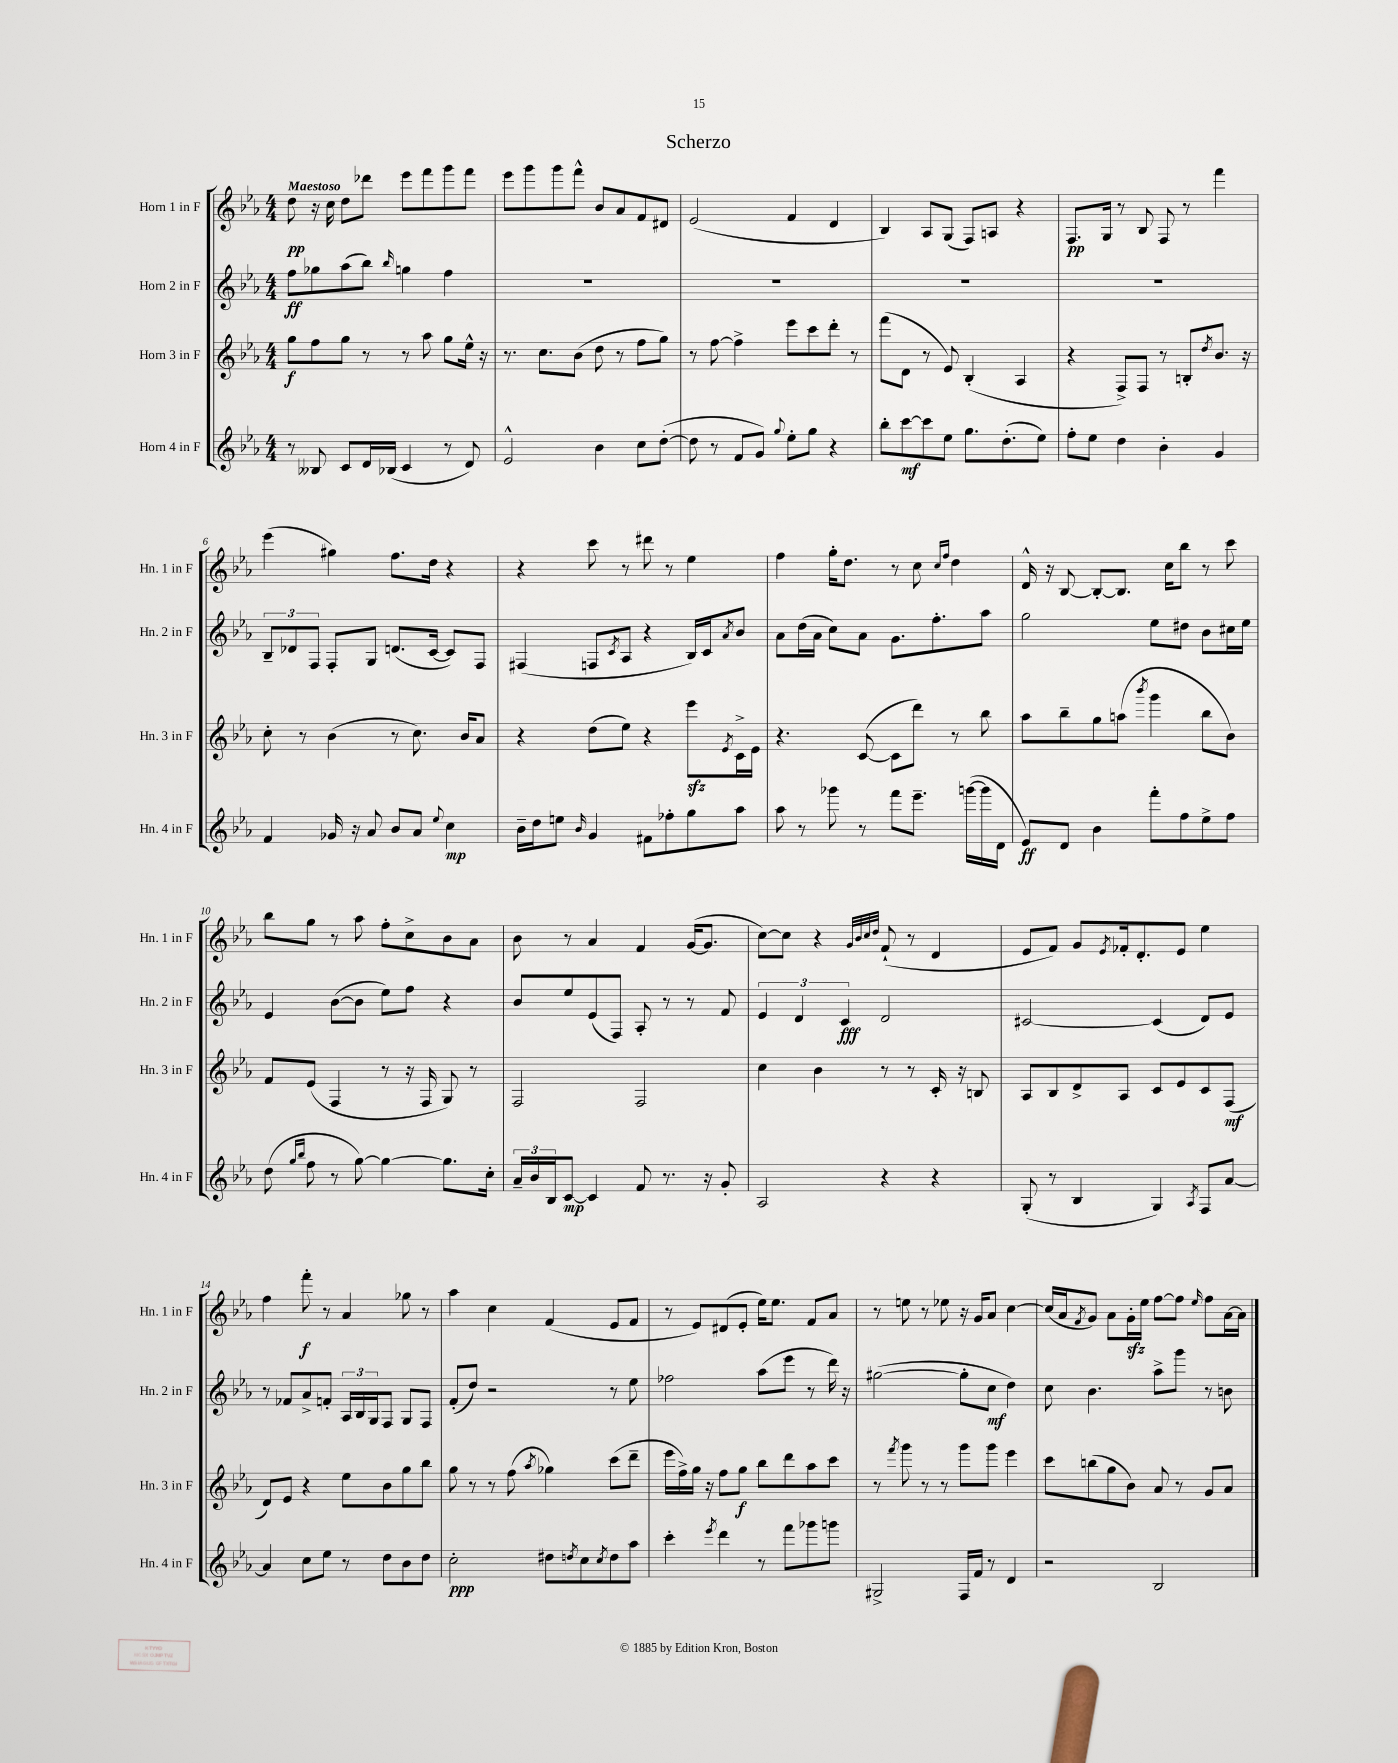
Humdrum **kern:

**kern	**kern	**kern	**kern
*staff4	*staff3	*staff2	*staff1
*clefG2	*clefG2	*clefG2	*clefG2
*k[b-e-a-]	*k[b-e-a-]	*k[b-e-a-]	*k[b-e-a-]
*M4/4	*M4/4	*M4/4	*M4/4
8r	8gg	8ff	8dd
8B--	8ff	8gg-	16r
.	.	.	16cc
8c	8gg	(8aa-	8dd
16d	8r	8bb-)	8ddd-
(16B-	.	.	.
.	.	16qqbb-	.
4c	8r	4gg	8eee-
.	8aa-	.	8fff
8r	8gg	4ff	8ggg
8d)	16ee-^^	.	8fff
.	16r	.	.
=	=	=	=
2e-^^	8.r	1r	8eee-
.	.	.	8ggg
.	8.cc	.	.
.	.	.	8ggg
.	(8b-	.	8fff^^
4b-	8dd	.	8b-
.	8r	.	8a-
8cc	8ff	.	8f
([8dd'	8gg)	.	8d#
=	=	=	=
8dd]	8r	1r	(2e-
8r	[8ff	.	.
8f	4ff^]	.	.
8g)	.	.	.
8qqgg	.	.	.
8ee-'	8eee-	.	4f
8gg	8ccc	.	.
4r	8ddd'	.	4d
.	8r	.	.
=	=	=	=
8bb-'	(8fff	1r	4B-)
[8ccc	8d	.	.
8ccc]	8r	.	8A-
8ee-	8e-)	.	(8G
8.gg	(4B-'	.	8F)
.	.	.	8A
(8.dd'	.	.	.
.	4A-	.	4r
8ee-)	.	.	.
=	=	=	=
8ff'	4r	1r	8.F
8ee-	.	.	.
.	.	.	16G
4dd	8F^)	.	8r
.	8F	.	8B-
4b-'	8r	.	8F
.	8B'	.	8r
.	8qdd	.	.
4g	8.b-	.	4fff
.	16r	.	.
=	=	=	=
4f	8cc'	12B-~	(4eee-
.	.	12d-	.
.	8r	.	.
.	.	12F	.
16g-	(4b-	8F'	4gg#)
16r	.	.	.
8a-	.	8G	.
8b-	8r	(8.d	8.ff
8a-	8.cc)	.	.
.	.	[16c	16dd
8qqee-	.	.	.
4cc	.	8c])	4r
.	16b-	.	.
.	8a-	8F	.
=	=	=	=
16b-~	4r	(4F#	4r
16dd	.	.	.
8ee	.	.	.
16qqb-	.	.	.
4g	(8dd	8F	8ccc
.	.	8qc	.
.	8ee-)	8A-	8r
8f#	4r	4r	8ddd#
8ff-'	.	.	8r
8gg	8eee-	16B-)	4ee-
.	.	16c	.
.	8qe-	8qa-	.
8aa-	16c^	8b-	.
.	16e-	.	.
=	=	=	=
8aa-	4.r	8a-	4ff
8r	.	(16dd	.
.	.	16a-	.
8ggg-	.	8cc)	16gg'
.	.	.	8.dd
8r	([8c	8a-	.
8fff	8c]	8.g	8r
8.eee-~	8ddd)	.	8cc
.	.	8.ff'	.
.	.	.	16qqcc
.	.	.	16qqff
.	8r	.	4dd
([16ggg	.	.	.
16ggg]	8bb-	8aa-	.
16d	.	.	.
=	=	=	=
8e-)	8aa-	2gg	16d^^
.	.	.	16r
8d	8bb-~	.	[8B-
4b-	8gg	.	8B-'_
.	(8aa	.	8.B-]
.	8qbbb-	.	.
8fff'	4ggg	8ee-	.
.	.	.	16cc
8ff	.	8dd#	8bb-
8ee-^	8bb-	8b-	8r
8ff	8b-)	16cc#	8ccc
.	.	16ee-	.
=	=	=	=
(8dd	8f	4e-	8bb-
16qqgg	.	.	.
16qqbb-	.	.	.
8ff	(8e-	.	8gg
8r	4F	([8b-	8r
[8gg)	.	8b-]	8aa-
4gg_	8r	8ee-)	8ff'
.	16r	8ff	8cc^
.	16F	.	.
8.gg]	8G)	4r	8b-
.	8r	.	8a-
16cc'	.	.	.
=	=	=	=
24a-~	2F	8b-	8b-
24b-	.	.	.
24B-	.	.	.
[8c	.	8ee-	8r
4c]	.	(8e-	4a-
.	.	8F)	.
8f	2F	8A-'	4f
8.r	.	8r	.
.	.	8r	([16g
16r	.	.	8.g]
8g'	.	8f	.
=	=	=	=
2A-	4cc	6e-	[8cc)
.	.	.	8cc]
.	.	6d	.
.	4b-	.	4r
.	.	6c	.
.	.	.	32qqg
.	.	.	32qqb-
.	.	.	32qqcc
.	.	.	32qqdd
4r	8r	2d	(8f`
.	8r	.	8r
4r	16c'	.	4d
.	16r	.	.
.	8B	.	.
=	=	=	=
(8G'	8A-	[2c#	8e-
8r	8B-	.	8f)
4B-	8d^	.	8g
.	.	.	8qe-
.	8A-	.	16f-'
.	.	.	8.d'
4G)	8c	(4c#]	.
.	8e-	.	8e-
8qA-	.	.	.
8F	8c	8d)	4ee-
[8a-	(8F	8e-	.
=	=	=	=
4a-]	8d)	8r	4ff
.	8e-	8f-	.
8cc	4r	8a-^	8fff'
8ee-	.	8f'	8r
8r	8ee-	24A-	4a-
.	.	24B-	.
.	.	24G	.
8dd	8b-	8F	.
8b-	8gg	8G	8gg-
8dd	8bb-	8F	8r
=	=	=	=
2cc'	8gg	(8f'	4aa-
.	8r	8dd)	.
.	8r	2r	4cc
.	(8ff	.	.
.	8qaa-	.	.
8dd#	4gg-)	.	(4f
8qdd	.	.	.
8cc	.	.	.
8qcc	.	.	.
8dd	(8ccc	8r	8e-
8aa-	8ddd~	8ee-	8f
=	=	=	=
4ccc'	16eee-	2ff-	8r
.	16ff^)	.	.
.	16gg	.	8e-)
.	16r	.	.
8qeee-	.	.	.
4ddd	8ff	.	(8d#
.	8gg	.	8e-'
8r	8bb-	(8aa-	16ee-)
.	.	.	8.ee-
8fff	8ddd	8eee-	.
8ggg-	8aa-	8r	8f
8ggg	8ccc	16ddd)	8a-
.	.	16r	.
=	=	=	=
2G#^	8r	([2gg#	8r
.	8qfff	.	.
.	8ggg	.	8ee
.	8r	.	8r
.	8r	.	8ee-
16F	8ggg	8gg#']	16r
16f	.	.	16g
8r	8ggg	8cc	8a-
4d	4eee-	4dd)	[4cc
=	=	=	=
2r	8ccc	8cc	(16cc]
.	.	.	16a-
.	.	.	8qf
.	(8bb	4.b-	8g)
.	8gg	.	8a-
.	8b-)	.	16g'
.	.	.	16ee-
2B-	8a-	8aa-^	[8ff
.	8r	8ggg	8ff]
.	.	.	16qqee-
.	8g	8r	8ff
.	8a-	8b	[16a-
.	.	.	16a-]
==	==	==	==
*-	*-	*-	*-
